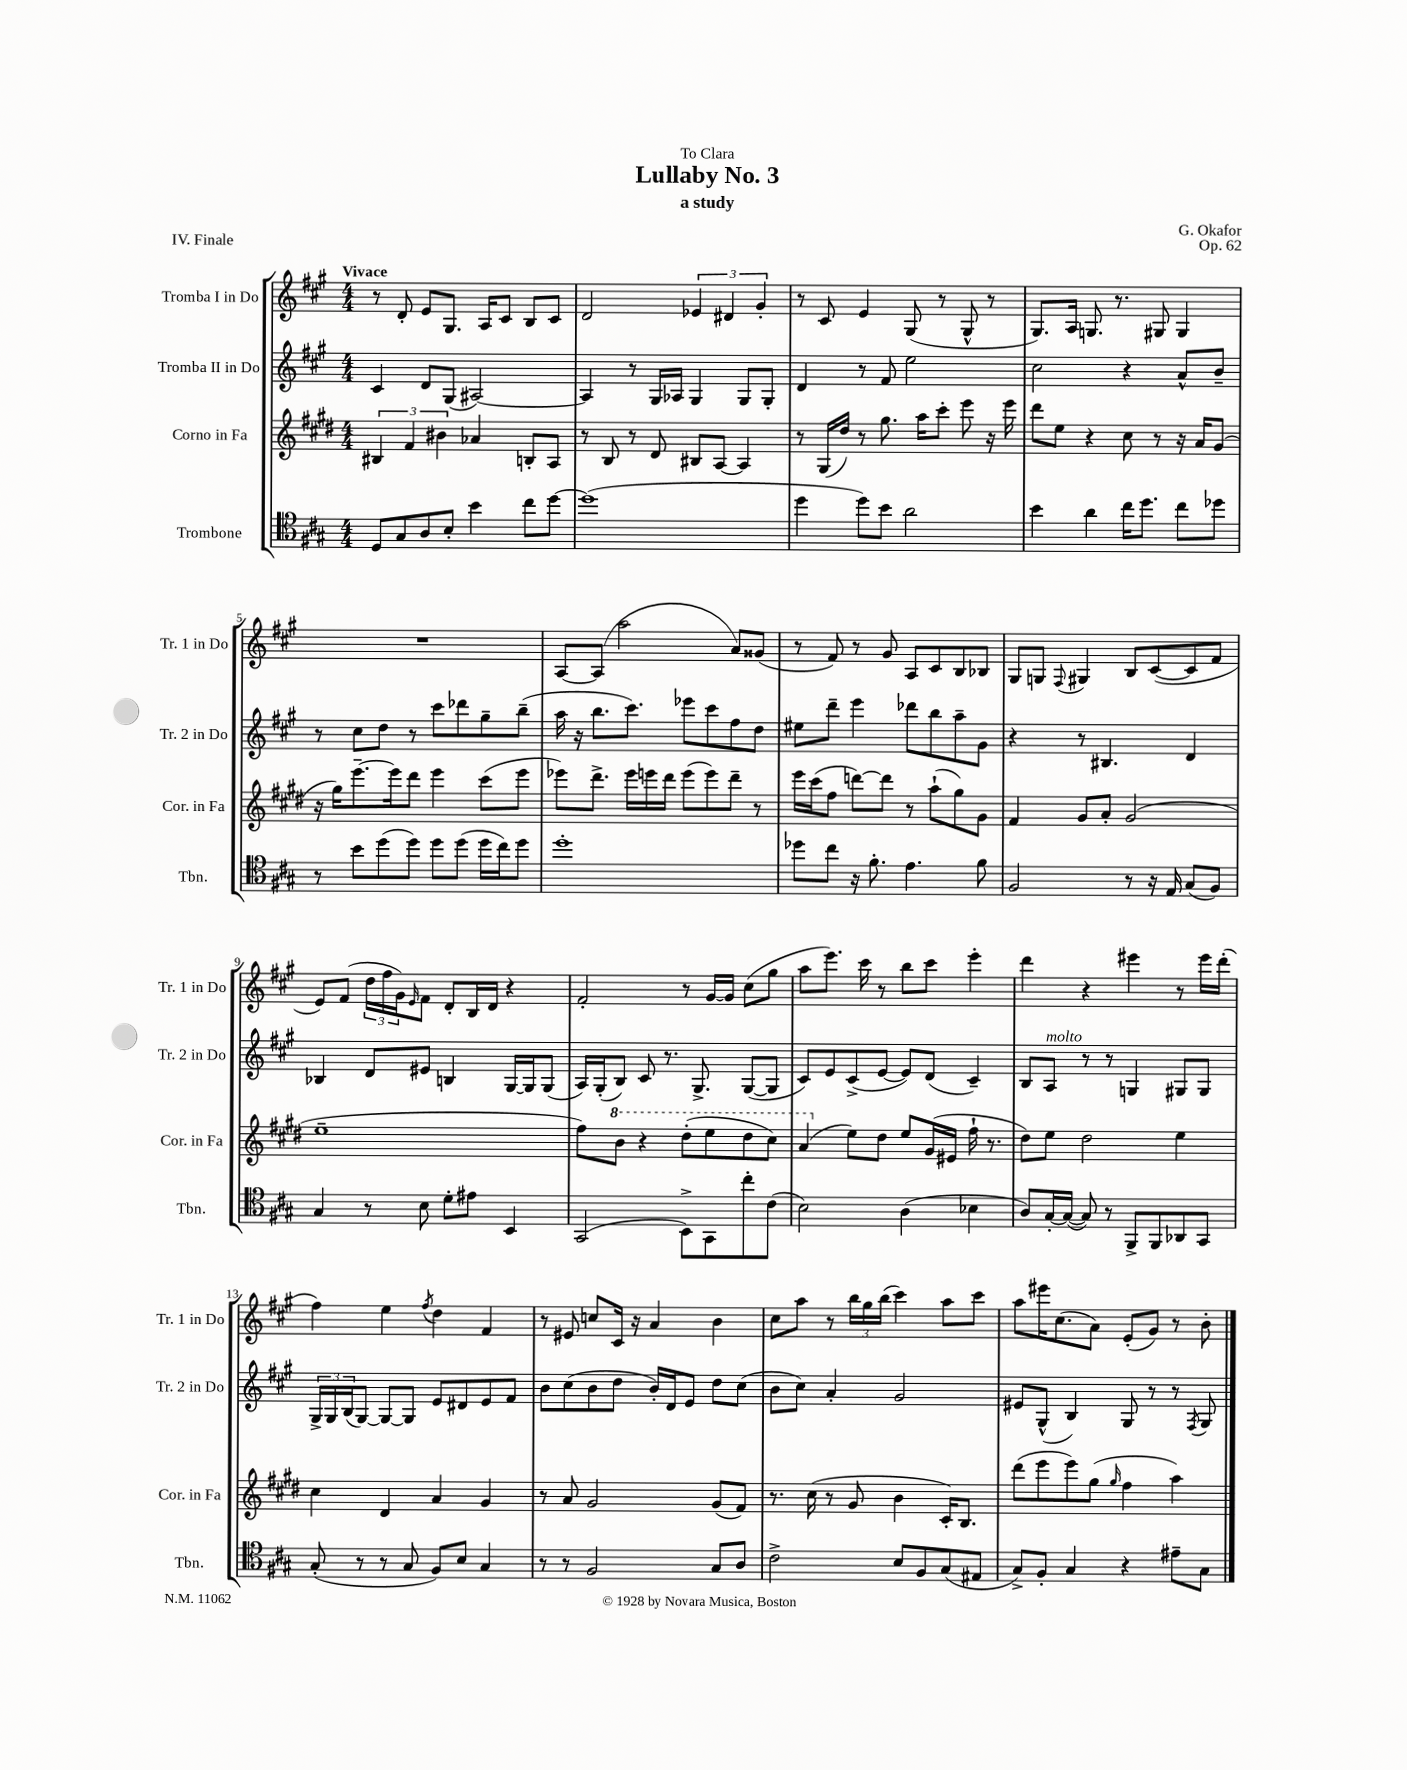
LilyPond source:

\header { title = "Lullaby No. 3" composer = "G. Okafor" subtitle = "a study" dedication = "To Clara" opus = "Op. 62" piece = "IV. Finale" }
<<
\new StaffGroup <<
\new Staff = "s0" \with { instrumentName = "Tromba I in Do" shortInstrumentName = "Tr. 1 in Do" } {
    \clef treble \key a \major \numericTimeSignature \time 4/4 \tempo "Vivace"
    r8 d'8-. e'8 gis8. a16 cis'8 b8 cis'8 |
    d'2 \tuplet 3/2 { ees'4 dis'4 gis'4-. } |
    r8 cis'8 e'4 gis8( r8 gis8-^ r8 |
    gis8.) a16 g8. r8. gis8 gis4 |
    R1 |
    a8~ a8( a''2 a'8) gisis'8( |
    r8 fis'8) r8 gis'8 a8 cis'8 b8 bes8 |
    gis8 g8 \appoggiatura { fis8 } gis4 b8 cis'8~( cis'8 fis'8 |
    e'8) fis'8( \tuplet 3/2 { d''16 fis''16 gis'16) } \grace { e'16 } fis'8 d'8-. b16 d'16 r4 |
    fis'2-. r8 gis'16~ gis'16 cis''8( gis''8 |
    a''8 e'''8.) cis'''16 r8 b''8 cis'''8 e'''4-. |
    d'''4 r4 eis'''4 r8 eis'''16 d'''16-.( |
    fis''4) e''4 \acciaccatura { fis''8 } d''4 fis'4 |
    r8 eis'8 c''8 cis'16 r16 a'4 b'4 |
    cis''8 a''8 r8 \tuplet 3/2 { b''16 gis''16 b''16( } cis'''4) a''8 cis'''8 |
    a''8 eis'''16 cis''8.( a'8) e'8-.( gis'8) r8 b'8-. \bar "|." |
}
\new Staff = "s1" \with { instrumentName = "Tromba II in Do" shortInstrumentName = "Tr. 2 in Do" } {
    \clef treble \key a \major \numericTimeSignature \time 4/4
    cis'4 d'8 gis8( ais2~) |
    ais4 r8 gis16 aes16 gis4 gis8 gis8-. |
    d'4 r8 fis'8 e''2 |
    cis''2 r4 a'8-^ b'8-- |
    r8 cis''8 d''8 r8 cis'''8 des'''8 gis''8-- b''8--( |
    a''16 r16 b''8. cis'''8.) ees'''8 cis'''8 fis''8 d''8 |
    eis''8 d'''8-- e'''4 des'''8 b''8 a''8-- gis'8 |
    r4 r8 bis4. d'4 |
    bes4 d'8 eis'8 b4 gis16~ gis16 gis8( |
    a16) gis16-.( b8) cis'8 r8. gis8.-> gis8~( gis8 |
    cis'8) e'8 cis'8->( e'8~ e'8) d'8( cis'4--) |
    b8 a8^\markup { \italic "molto" } r8 r8 g4 gis8 gis8 |
    \tuplet 3/2 { gis16-> gis16 b16( } gis8~) gis8~ gis8 e'8 dis'8 e'8 fis'8 |
    b'8 cis''8( b'8 d''8 b'16-.) d'16 e'8 d''8 cis''8( |
    b'8 cis''8) a'4-. gis'2 |
    eis'8 gis8-^( b4) gis8 r8 r8 \acciaccatura { fis8 } gis8 \bar "|." |
}
\new Staff = "s2" \with { instrumentName = "Corno in Fa" shortInstrumentName = "Cor. in Fa" } {
    \clef treble \key e \major \numericTimeSignature \time 4/4
    \tuplet 3/2 { bis4 fis'4 bis'4 } aes'4 b8-. a8 |
    r8 b8 r8 dis'8 bis8 a8~ a4 |
    r8 gis16( dis''16) r8 gis''8. a''16 cis'''8-. e'''8 r16 e'''16 |
    dis'''8 e''8 r4 cis''8 r8 r16 a'16 gis'8( |
    r16 gis''16) e'''8.~-- e'''16 dis'''8 e'''4 cis'''8( e'''8 |
    ees'''8) dis'''8.-> ees'''16 e'''16 dis'''16 e'''8( e'''8) dis'''8-- r8 |
    e'''16 cis'''16( fis''8 d'''8~) d'''8 r8 a''8-!( gis''8) gis'8 |
    fis'4 gis'8 a'8-. gis'2( |
    e''1-- |
    fis''8) \ottava #1 b''8 r4 dis'''8-.( e'''8 dis'''8 cis'''8) |
    a''4( \ottava #0 e''8) dis''8 e''8 gis'16( eis'16 fis''16-! r8. |
    dis''8) e''8 dis''2 e''4 |
    cis''4 dis'4 a'4 gis'4 |
    r8 a'8 gis'2 gis'8( fis'8) |
    r8. cis''16( r8 gis'8 b'4 cis'16-.) b8. |
    dis'''8( e'''8 e'''8) gis''8( \grace { gis''16 } fis''4 a''4) \bar "|." |
}
\new Staff = "s3" \with { instrumentName = "Trombone" shortInstrumentName = "Tbn." } {
    \clef tenor \key a \major \numericTimeSignature \time 4/4
    d8 gis8 a8 b8-. b'4 cis''8 d''8~ |
    d''1( |
    d''4 d''8) b'8 a'2 |
    b'4 a'4 cis''16 d''8. cis''8 des''8 |
    r8 b'8 d''8( d''8) d''8 d''8( d''16 cis''16) d''8 |
    d''1-. |
    des''8 cis''8 r16 fis'8.-. e'4. fis'8 |
    fis2 r8 r16 e16 gis8( fis8) |
    gis4 r8 b8 d'8-. eis'8 b,4 |
    gis,2( b,8->) gis,8 cis''8-. cis'8( |
    b2) a4( bes4 |
    a8) gis16~-. gis16~( gis8) r8 fis,8-> fis,8 aes,8 gis,8 |
    gis8-.( r8 r8 gis8 fis8) b8 gis4 |
    r8 r8 fis2 gis8 a8 |
    cis'2-> b8 fis8 gis8( eis8 |
    gis8->) fis8-. gis4 r4 eis'8-- gis8 \bar "|." |
}
>>
>>
